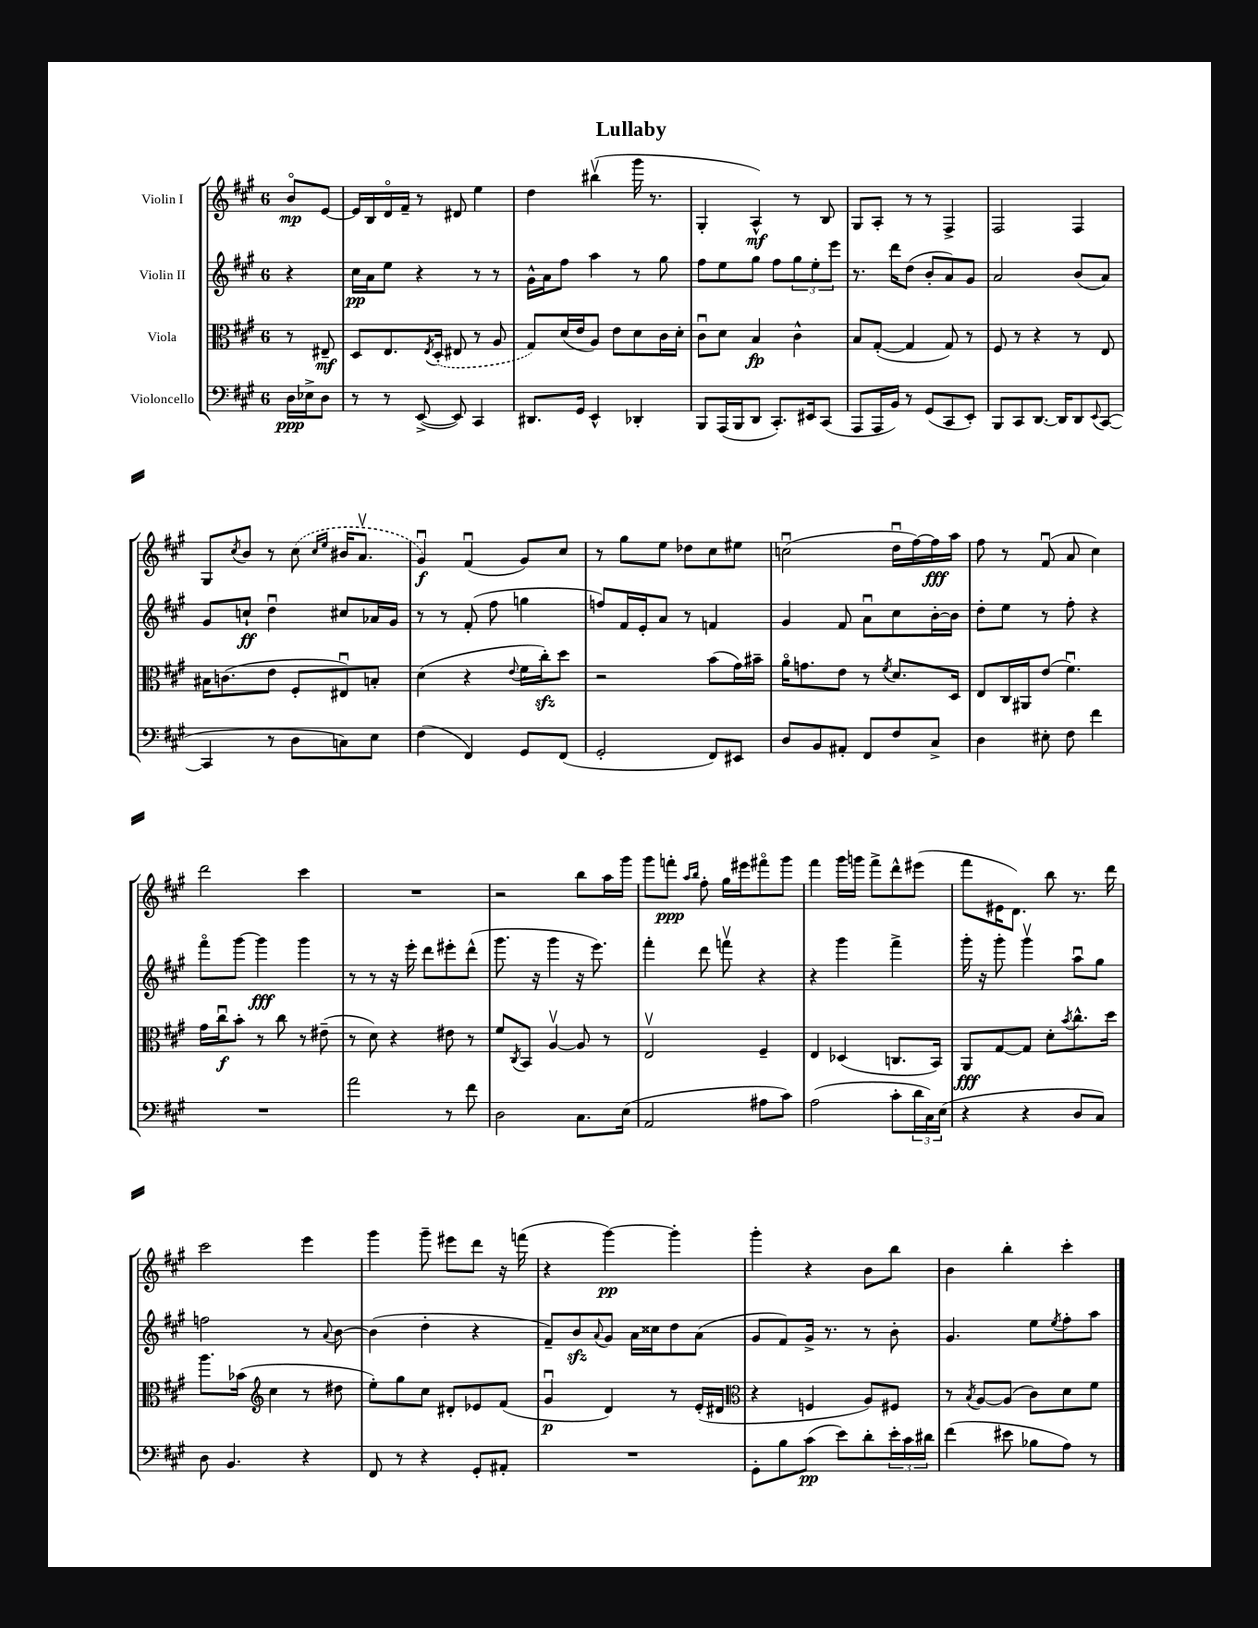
\header { title = "Lullaby" }
<<
\new StaffGroup <<
\new Staff = "s0" \with { instrumentName = "Violin I" } {
    \clef treble \key a \major \once \override Staff.TimeSignature.style = #'single-digit \time 6/8 \partial 4
    b'8\flageolet\mp e'8~ |
    e'16 b16 d'16\flageolet fis'16-- r8 dis'8 e''4 |
    d''4 bis''4\upbow( gis'''16 r8. |
    gis4-. a4-^\mf) r8 b8 |
    gis8 a8-. r8 r8 fis4-> |
    fis2 fis4 |
    gis8 \acciaccatura { cis''8 } b'8 r8 \once \slurDashed cis''8( \grace { cis''16 e''16 } bis'16 a'8.\upbow |
    gis'4\downbow\f) fis'4\downbow( gis'8) cis''8 |
    r8 gis''8 e''8 des''8 cis''8 eis''8 |
    c''2\downbow( d''16\downbow fis''16~) fis''16\fff a''16 |
    fis''8 r8 fis'8\downbow( a'8 cis''4) |
    d'''2 cis'''4 |
    R2. |
    r2 b''8 a''16 gis'''16 |
    gis'''8 f'''8-.\ppp \grace { a''16 b''16 } fis''8-. gis''16 eis'''16 fis'''8\flageolet gis'''8 |
    fis'''4 gis'''16 g'''16 fis'''8-> d'''8-^ eis'''8( |
    fis'''8 eis'16 d'8.) b''8 r8. d'''16 |
    cis'''2 e'''4 |
    gis'''4 gis'''8-- eis'''8 d'''8 r16 f'''16( |
    r4 gis'''4~\pp) gis'''4-. |
    gis'''4-. r4 b'8 b''8 |
    b'4 b''4-. cis'''4-. \bar "|." |
}
\new Staff = "s1" \with { instrumentName = "Violin II" } {
    \clef treble \key a \major \once \override Staff.TimeSignature.style = #'single-digit \time 6/8 \partial 4
    r4 |
    cis''16\pp a'16 e''8 r4 r8 r8 |
    gis'16-^ a'16 fis''8 a''4 r8 gis''8 |
    fis''8 e''8 gis''8 fis''8 \tuplet 3/2 { gis''8 e''8-. e'''8 } |
    r8. d'''16 d''8( b'8-. a'8) gis'8 |
    a'2 b'8( a'8) |
    gis'8 c''8-!\ff d''4\downbow cis''8 aes'16 gis'16 |
    r8 r8 fis'8-.( fis''8 g''4 |
    f''8) fis'16 e'16-. a'8 r8 f'4 |
    gis'4 fis'8 a'8\downbow cis''8 b'16~-. b'16 |
    d''8-. e''8 r8 fis''8-. r4 |
    fis'''8\flageolet gis'''8~ gis'''4\fff gis'''4 |
    r8 r8 r16 e'''16-. d'''8 eis'''8-. d'''8-^( |
    gis'''8. r16 gis'''4 r16 e'''8.) |
    fis'''4-. d'''8 f'''8\upbow r4 |
    r4 gis'''4 fis'''4-> |
    gis'''16-. r16 gis'''8-. gis'''4\upbow a''8\downbow gis''8 |
    f''2 r8 \appoggiatura { a'8 } b'8~ |
    b'4( d''4-. r4 |
    fis'8--) b'8\sfz \appoggiatura { a'8 } gis'8 a'16 cisis''16 d''8 a'8( |
    gis'8 fis'8) gis'16-> r8. r8 b'8-. |
    gis'4. e''8 \acciaccatura { e''8 } fis''8-. a''8 \bar "|." |
}
\new Staff = "s2" \with { instrumentName = "Viola" } {
    \clef alto \key a \major \once \override Staff.TimeSignature.style = #'single-digit \time 6/8 \partial 4
    r8 eis8--\mf |
    d8 e8. \acciaccatura { e8 } \once \slurDashed d16-.( eis8 r8 a8 |
    gis8) d'16( e'16 a8) e'8 d'8 cis'16 d'16-. |
    cis'8\downbow d'8 b4\fp cis'4-^ |
    b8 gis8~-.( gis4 gis8) r8 |
    fis8 r8 r4 r8 e8 |
    bis16 c'8.( e'8 fis8-. eis8\downbow) b8-. |
    d'4( r4 \appoggiatura { e'8 } fis'16 cis''16-.\sfz) d''8 |
    r2 b'8( gis'16) bis'16-- |
    a'16\flageolet g'8. e'8 r8 \acciaccatura { fis'8 } d'8. d16 |
    e8 cis16 ais,16 e'8( fis'4.\downbow) |
    gis'16 cis''16\downbow\f b'8-. r8 cis''8 r8 eis'8--( |
    r8 d'8) r4 eis'8 r8 |
    fis'8 \acciaccatura { cis8 } b,8 a4~\upbow a8 r8 |
    e2\upbow fis4-- |
    e4 des4( c8. b,16) |
    a,8\fff gis8~ gis8 d'8-. \acciaccatura { b'8 } cis''8.-^ d''16 |
    a''8. bes'16( \clef treble cis''4 r8 dis''8 |
    e''8-.) gis''8 cis''8 dis'8-. ees'8 fis'8( |
    gis'4\downbow\p d'4) r8 e'16-.( dis'16 |
    \clef alto r4 f4 a8) fis8 |
    r8 \acciaccatura { b8 } a8~ a8( cis'8) d'8 fis'8 \bar "|." |
}
\new Staff = "s3" \with { instrumentName = "Violoncello" } {
    \clef bass \key a \major \once \override Staff.TimeSignature.style = #'single-digit \time 6/8 \partial 4
    d16\ppp ees16-> d8 |
    r8 r8 e,8~->( e,8) cis,4 |
    dis,8. gis,16 e,4-^ des,4-. |
    b,,8 a,,16( b,,16 d,8 cis,8.-.) eis,16 cis,8( |
    a,,8 a,,16 b,16) r8 gis,8( cis,8 e,8-.) |
    b,,8 cis,8 d,8.~ d,16 d,8 \appoggiatura { e,8 } cis,8~( |
    cis,4 r8 d8 c8) e8 |
    fis4( fis,4) gis,8 fis,8( |
    gis,2-. fis,8) eis,8 |
    d8 b,8 ais,8-. fis,8 fis8 cis8-> |
    d4 eis8-. fis8 fis'4 |
    R2. |
    a'2 r8 fis'8 |
    d2 cis8. e16( |
    a,2 ais8 cis'8) |
    a2( cis'8-. \tuplet 3/2 { d'16 cis16) e16( } |
    r4 r4 d8 cis8) |
    d8 b,4. r4 |
    fis,8 r8 r4 gis,8-. ais,8-. |
    R2. |
    gis,8-. b8 cis'8\pp( e'8) d'8-. \tuplet 3/2 { e'16-. cis'16 dis'16 } |
    fis'4( eis'8 bes8 a8) r8 \bar "|." |
}
>>
>>
\layout { \context { \Score \remove "Bar_number_engraver" } }
